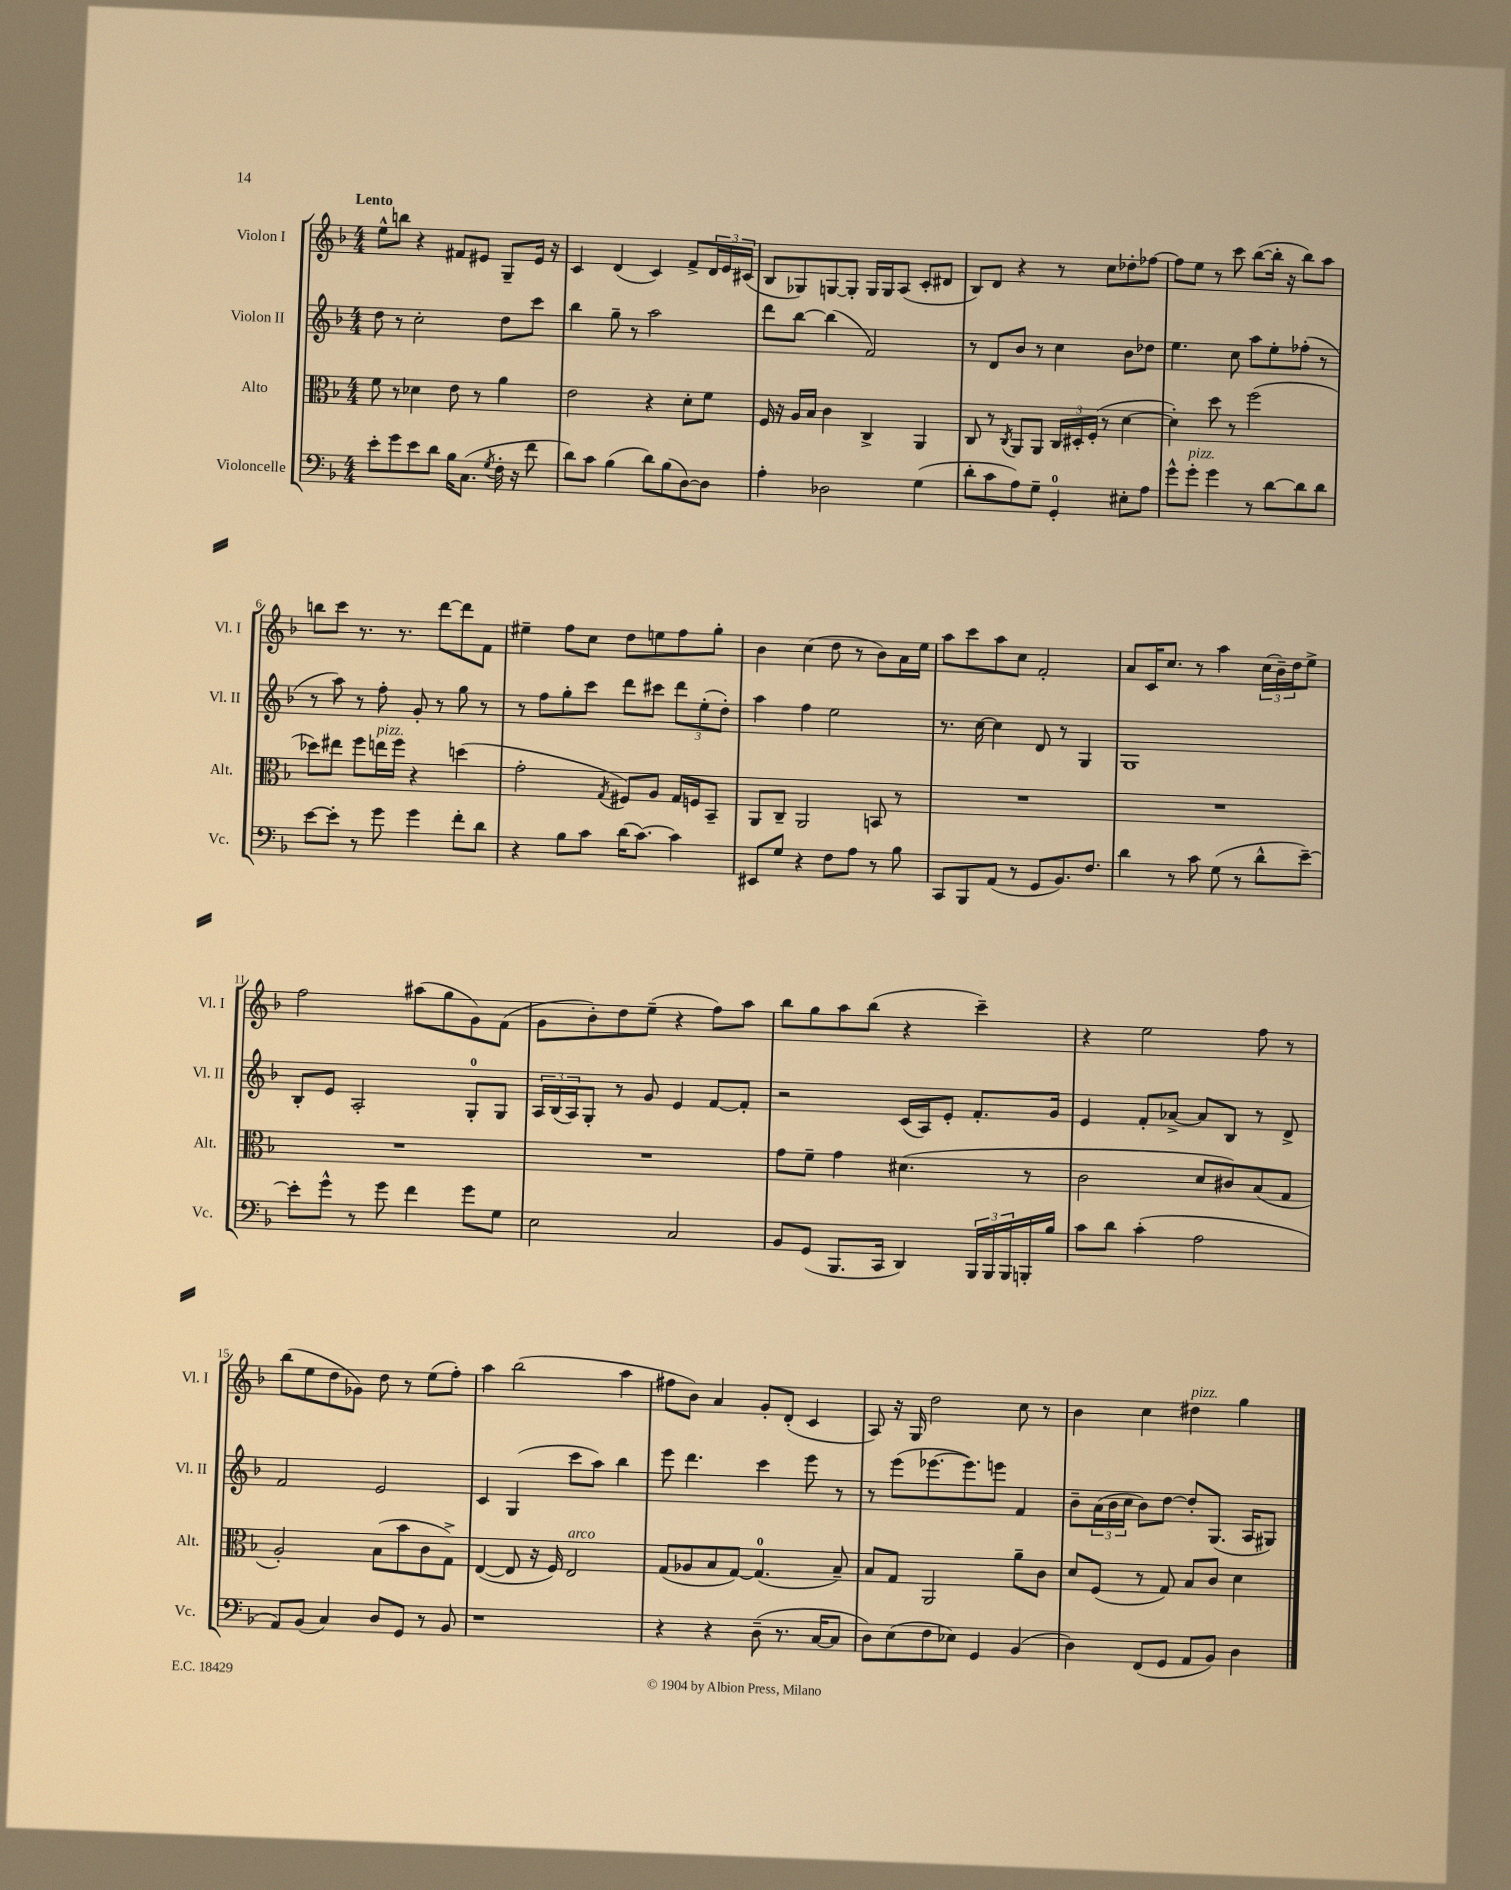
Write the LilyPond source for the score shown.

<<
\new StaffGroup <<
\new Staff = "s0" \with { instrumentName = "Violon I" shortInstrumentName = "Vl. I" } {
    \clef treble \key f \major \numericTimeSignature \time 4/4 \tempo "Lento"
    e''8-^ b''8 r4 fis'8 eis'8 g8-- eis'16 r16 |
    c'4 d'4( c'4) f'8-> \tuplet 3/2 { d'16 e'16 cis'16( } |
    bes8 ges8) g8~ g8-. g16 g16 a8( c'8-. dis'8 |
    bes8) d'8 r4 r8 c''8 des''8-. fes''8~ |
    fes''8 e''8 r8 c'''8 bes''8~( bes''16-. r16 bes''8) a''8 |
    b''8 c'''8 r8. r8. d'''8~ d'''8 f'8 |
    eis''4-- f''8 c''8 d''8 e''8 f''8 g''8-. |
    bes'4 c''4( d''8 r8 bes'8) a'16 e''16 |
    a''8 c'''8 a''8 c''8 f'2-. |
    a'8 c'16 c''8. r8 a''4 \tuplet 3/2 { c''16( bes'16--) d''16 } e''8-> |
    f''2 ais''8( g''8 g'8) f'8( |
    g'8 bes'8-.) d''8 e''8--( r4 f''8) a''8 |
    bes''8 g''8 a''8 bes''8( r4 c'''4--) |
    r4 e''2 f''8 r8 |
    bes''8( e''8 d''8 ges'8) d''8 r8 e''8( f''8-.) |
    a''4 bes''2( a''4 |
    fis''8 bes'8) a'4 g'8-. d'8-.( c'4 |
    a8) r16 g16 d''2 c''8 r8 |
    bes'4 c''4 dis''4^\markup { \italic "pizz." } g''4 \bar "|." |
}
\new Staff = "s1" \with { instrumentName = "Violon II" shortInstrumentName = "Vl. II" } {
    \clef treble \key f \major \numericTimeSignature \time 4/4
    d''8 r8 c''2-. d''8 c'''8 |
    bes''4 g''8-- r8 a''2 |
    d'''8 bes''8~ bes''4( f'2) |
    r8 d'8 bes'8 r8 c''4 bes'8 des''8 |
    e''4. c''8 a''8 e''8-. fes''8-.( r8 |
    r8 a''8) r8 f''8-. g'8-. r8 g''8 r8 |
    r8 f''8 g''8-. c'''8 d'''8 cis'''8 \tuplet 3/2 { d'''8 e''8-.( d''8-.) } |
    a''4 f''4 e''2 |
    r8. c''16~ c''4 d'8 r8 g4 |
    g1 |
    bes8-. e'8 a2-. g8-0-. g8 |
    \tuplet 3/2 { a16 bes16( a16) } g8-. r8 g'8 e'4 f'8~ f'8-. |
    r2 c'16( a16) e'8-. f'8.-. g'16 |
    e'4 f'8-. aes'8~-> aes'8 bes8 r8 d'8-> |
    f'2 e'2 |
    c'4 g4( c'''8 a''8) bes''4 |
    e'''8 d'''4. c'''4 e'''8 r8 |
    r8 e'''8( ees'''8.~ ees'''8.) e'''8 f'4 |
    bes'8-- \tuplet 3/2 { a'16( bes'16 c''16 } bes'8) d''8~ d''8-. g8.( a16 gis8) \bar "|." |
}
\new Staff = "s2" \with { instrumentName = "Alto" shortInstrumentName = "Alt." } {
    \clef alto \key f \major \numericTimeSignature \time 4/4
    f'8 r8 des'4 e'8 r8 a'4 |
    e'2 r4 d'8-. f'8 |
    f16 r16 a16 bes16 c'4 c4-> a,4 |
    c8 r8 \acciaccatura { c8 } a,8 a,8 \tuplet 3/2 { c16 dis16-. f16-.( } r8 d'4~ |
    d'4-.) d''8 r8 f''2( |
    des''8) eis''8 f''8 e''16^\markup { \italic "pizz." } f''16 r4 d''4( |
    g'2-. \acciaccatura { g8 } fis8) a8 g16 f16 bes,8-- |
    a,8 c8-- a,2 b,8 r8 |
    R1 |
    R1 |
    R1 |
    R1 |
    g'8 f'8-- g'4 dis'4.( r8 |
    c'2 d'8 cis'8) bes8( g8 |
    a2-.) bes8( bes'8 c'8 g8->) |
    e4~( e8 r16 f16) e2^\markup { \italic "arco" } |
    g8( aes8 bes8 g8~) g4.-0( bes8--) |
    bes8 g8 a,2 a'8-- c'8 |
    d'8 f8( r8 g8) bes8 c'8 d'4 \bar "|." |
}
\new Staff = "s3" \with { instrumentName = "Violoncelle" shortInstrumentName = "Vc." } {
    \clef bass \key f \major \numericTimeSignature \time 4/4
    e'8-. g'8 e'8 d'8 bes16 c8.( \acciaccatura { g8 } f16-. r16 f'8 |
    d'8) c'8 bes4( d'8) bes8( d8~) d8 |
    a4-. des2 g4( |
    d'8-. c'8 a8) g8-- g,4-0-. eis8-. a8 |
    g'8-^ g'8-.^\markup { \italic "pizz." } g'4 r8 d'8~ d'8 d'8 |
    e'8~ e'8-. r8 g'8 g'4 f'8-. d'8 |
    r4 bes8 c'8 d'16( c'8.~) c'4 |
    eis,8 g8 r4 f8 a8 r8 bes8 |
    c,8 bes,,8 a,8( r8 g,8 bes,8.) f8. |
    d'4 r8 c'8 g8( r8 d'8-^ e'8~--) |
    e'8-. g'8-^ r8 g'8 f'4 g'8 g8 |
    e2 c2 |
    bes,8 g,8( bes,,8. c,16 d,4) \tuplet 3/2 { bes,,16 bes,,16 bes,,16 } b,,16-. bes16 |
    c'8 d'8 c'4-.( a2 |
    a,8) bes,8( c4) d8 g,8 r8 bes,8 |
    r1 |
    r4 r4 d8--( r8. c16~ c8 |
    d8) e8( f8 ees8) g,4 bes,4( |
    d4) f,8( g,8 a,8 bes,8) d4 \bar "|." |
}
>>
>>
